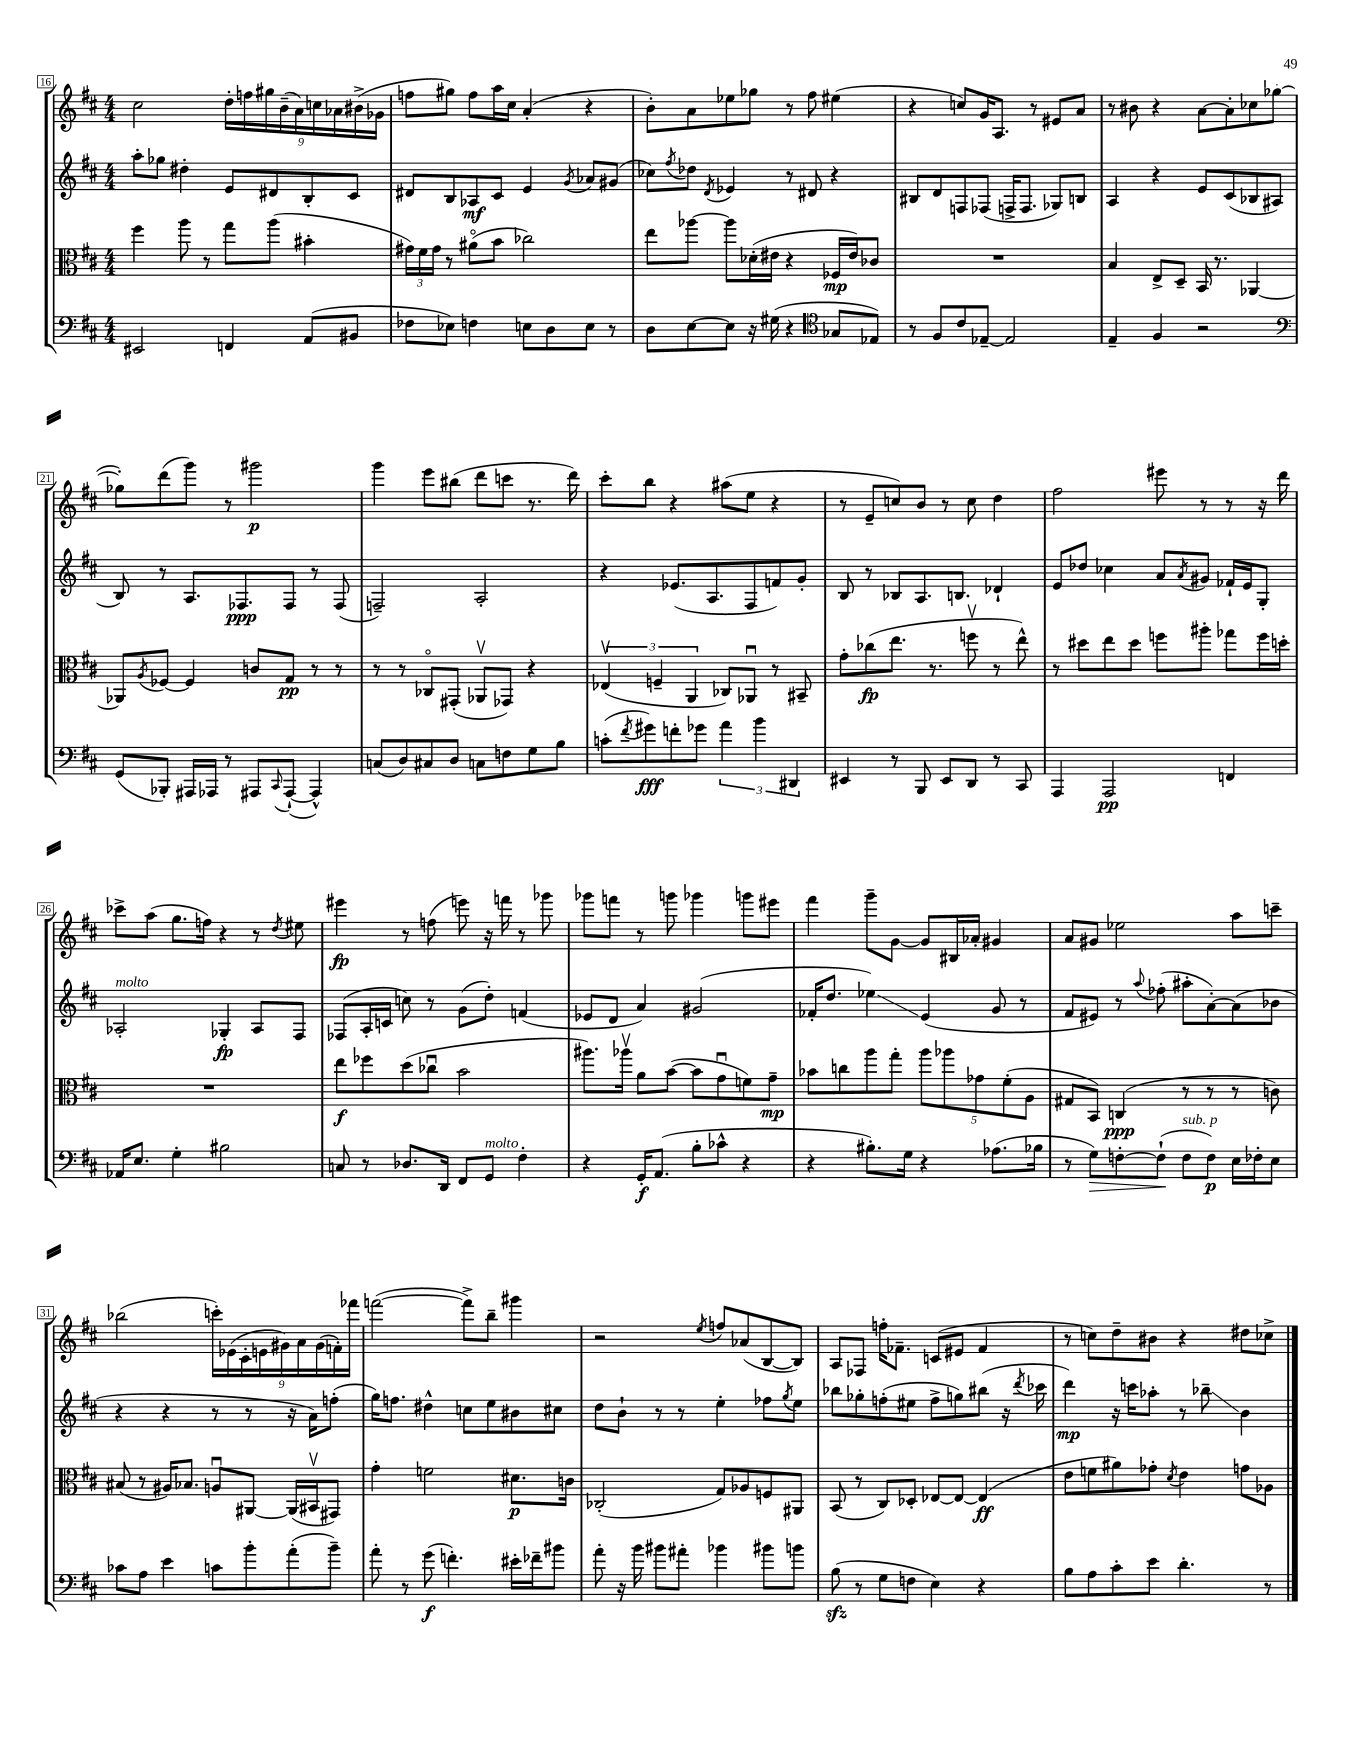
<<
\new StaffGroup <<
\new Staff = "s0" {
    \clef treble \key d \major \numericTimeSignature \time 4/4
    cis''2 \tuplet 9/8 { d''16-. f''16 gis''16 b'16--( a'16) c''16 aes'16 bis'16->( ges'16 } |
    f''8 gis''8) f''8 a''16 cis''16 a'4-.( r4 |
    b'8-.) a'8 ees''8 ges''8 r8 fis''8 eis''4( |
    r4 c''8) g'16 a8. r8 eis'8 a'8 |
    r8 bis'8 r4 a'8~ a'8-. ces''8 ges''8~( |
    ges''8-.) d'''8( g'''8) r8 gis'''2\p |
    g'''4 e'''8 bis''8( d'''8 c'''8 r8. d'''16) |
    cis'''8-. b''8 r4 ais''8( e''8 r4 |
    r8 e'8-- c''8) b'8 r8 c''8 d''4 |
    fis''2 eis'''8 r8 r8 r16 d'''16 |
    ces'''8-> a''8( g''8. f''16) r4 r8 \acciaccatura { d''8 } eis''8 |
    eis'''4\fp r8 f''8( e'''8) r16 f'''16 r8 ges'''8 |
    ges'''8 f'''8 r8 g'''8 ges'''4 g'''8 eis'''8 |
    fis'''4 g'''8-- g'8~ g'8 bis16 aes'16-. gis'4 |
    a'8 gis'8 ees''2 a''8 c'''8-- |
    bes''2( \tuplet 9/8 { c'''16-.) ees'16( cis'16-. e'16 gis'16) a'16 gis'16( f'16-.) fes'''16 } |
    f'''2~( f'''8->) b''8-- gis'''4 |
    r2 \acciaccatura { e''8 } f''8 aes'8( b8~ b8) |
    a8 fes8 f''16-. fes'8.-- c'8( eis'8 fes'4 |
    r8 c''8) d''8-- bis'8 r4 dis''8 ces''8-> \bar "|." |
}
\new Staff = "s1" {
    \clef treble \key d \major \numericTimeSignature \time 4/4
    a''8-. ges''8 dis''4-. e'8 dis'8 b8-. cis'8 |
    dis'8 b8 aes8\mf cis'8 e'4 \acciaccatura { g'8 } aes'8 gis'8( |
    ces''8) \acciaccatura { fis''8 } des''8 \acciaccatura { d'8 } ees'4 r8 dis'8 r4 |
    bis8 d'8 f8 fes8( f16-> f8. ges8) b8 |
    a4 r4 e'8 cis'8( bes8 ais8 |
    b8) r8 a8. fes8.\ppp fes8 r8 fes8( |
    f2--) a2-. |
    r4 ees'8.( a8. fis8 f'8) g'8-. |
    b8 r8 bes8 a8. b8. des'4-! |
    e'8 des''8 ces''4 a'8 \acciaccatura { a'8 } gis'8 fes'16-! e'16 g8-. |
    aes2-.^\markup { \italic "molto" } ges4-.\fp aes8 fis8 |
    fes8( a16-. c'16 c''8) r8 g'8( d''8-.) f'4( |
    ees'8 d'8 a'4) gis'2( |
    fes'16-. d''8. ees''4\glissando) e'4( g'8 r8 |
    fis'8 eis'8) r8 \appoggiatura { a''8 } fes''8-.( ais''8-. a'8~-.) a'8( bes'8 |
    r4 r4 r8 r8 r16 a'16) f''8-.( |
    g''16) f''8. dis''4-^ c''8 e''8 bis'8 cis''8 |
    d''8 b'8-! r8 r8 e''4-. fes''8 \acciaccatura { g''8 } e''8 |
    bes''8 ges''8-. f''8-.( eis''8 f''8-> g''8) bis''8( r16 \acciaccatura { d'''8 } ces'''16 |
    d'''4\mp) r16 c'''16 aes''8-. r8 bes''8--\glissando b'4 \bar "|." |
}
\new Staff = "s2" {
    \clef alto \key d \major \numericTimeSignature \time 4/4
    fis''4 a''8 r8 g''8 a''8( bis'4-. |
    \tuplet 3/2 { gis'16) fis'16 gis'16 } r8 ais'8\flageolet( b'8 ces''2) |
    e''8 aes''8~ aes''8 des'16-.( eis'16 r4 fes16\mp eis'16) ces'8 |
    R1 |
    b4 e8-> d8-- b,16 r8. aes,4~ |
    aes,8 \acciaccatura { a8 } fes8~ fes4 c'8 g8\pp r8 r8 |
    r8 r8 ces8\flageolet gis,8-.( aes,8\upbow ges,8) r4 |
    \tuplet 3/2 { ees4\upbow( f4-- a,4 } ces8) aes,8\downbow r8 bis,8-- |
    g'8-. ces''8\fp( e''8. r8. f''8\upbow r8 e''8-^) |
    r8 dis''8 e''8 dis''8 f''8 ais''8-. ges''8 f''16 d''16-. |
    R1 |
    e''8\f fes''8 d''8( ces''8\downbow b'2 |
    ais''8.) aes''16\upbow a'8 b'8~( b'8 g'8\downbow f'8) g'8--\mp |
    bes'8 c''8 a''8 g''8-. \tuplet 5/4 { a''8 aes''8 ges'8 fis'8-.( a8 } |
    gis8 b,8) c4\ppp( r8 r8 r8 c'8) |
    bis8( r8 ais16) bes8. a8\downbow ais,8~ ais,16( bis,16\upbow gis,8) |
    g'4-. f'2 dis'8.\p c'16 |
    ces2-.( g8) aes8 f8 ais,8 |
    b,8( r8 cis8) des8-. ees8~ ees8~ ees4\ff( |
    e'8 f'8 ais'8) ges'8-. \acciaccatura { d'8 } e'4 g'8 aes8 \bar "|." |
}
\new Staff = "s3" {
    \clef bass \key d \major \numericTimeSignature \time 4/4
    eis,2 f,4 a,8( bis,8 |
    fes8 ees8) f4 e8 d8 e8 r8 |
    d8 e8~ e8 r16 gis16( r4 \clef tenor ges8 ees8) |
    r8 fis8 cis'8 ees8~-- ees2 |
    e4-- fis4 r2 |
    \clef bass g,8( bes,,8-.) ais,,16 aes,,16 r8 ais,,8 \appoggiatura { cis,8 } ais,,8~-!( ais,,4-^) |
    c8( d8) cis8 d8 c8 f8 g8 b8 |
    c'8-.( \acciaccatura { fis'8 } gis'8\fff) f'8-. ges'8 \tuplet 3/2 { a'4 b'4 dis,4 } |
    eis,4 r8 b,,8 eis,8 d,8 r8 cis,8 |
    a,,4 a,,2\pp f,4 |
    aes,16 e8. g4-. bis2 |
    c8 r8 des8. d,16 fis,8 g,8^\markup { \italic "molto" } fis4-. |
    r4 g,16-.\f a,8.( b8-. ces'8-^ r4 |
    r4 bis8.-.) g16 r4 aes8.( bes16 |
    r8 g8\>) f8~-. f8-!\!( f8^\markup { \italic "sub. p" } f8\p) e16 fes16-. e8 |
    ces'8 a8 e'4 c'8 b'8-. a'8-.( b'8--) |
    a'8-. r8 g'8\f( f'4.-.) eis'16-. fes'16-- bis'8 |
    a'8-. r16 b'16 bis'8 ais'8-. bes'4 bis'8 b'8 |
    b8\sfz( r8 g8 f8 e4) r4 |
    b8 a8 cis'8-. e'8 d'4.-. r8 \bar "|." |
}
>>
>>
\layout { \context { \Score currentBarNumber = #16 \override BarNumber.stencil = #(make-stencil-boxer 0.1 0.3 ly:text-interface::print) } }
